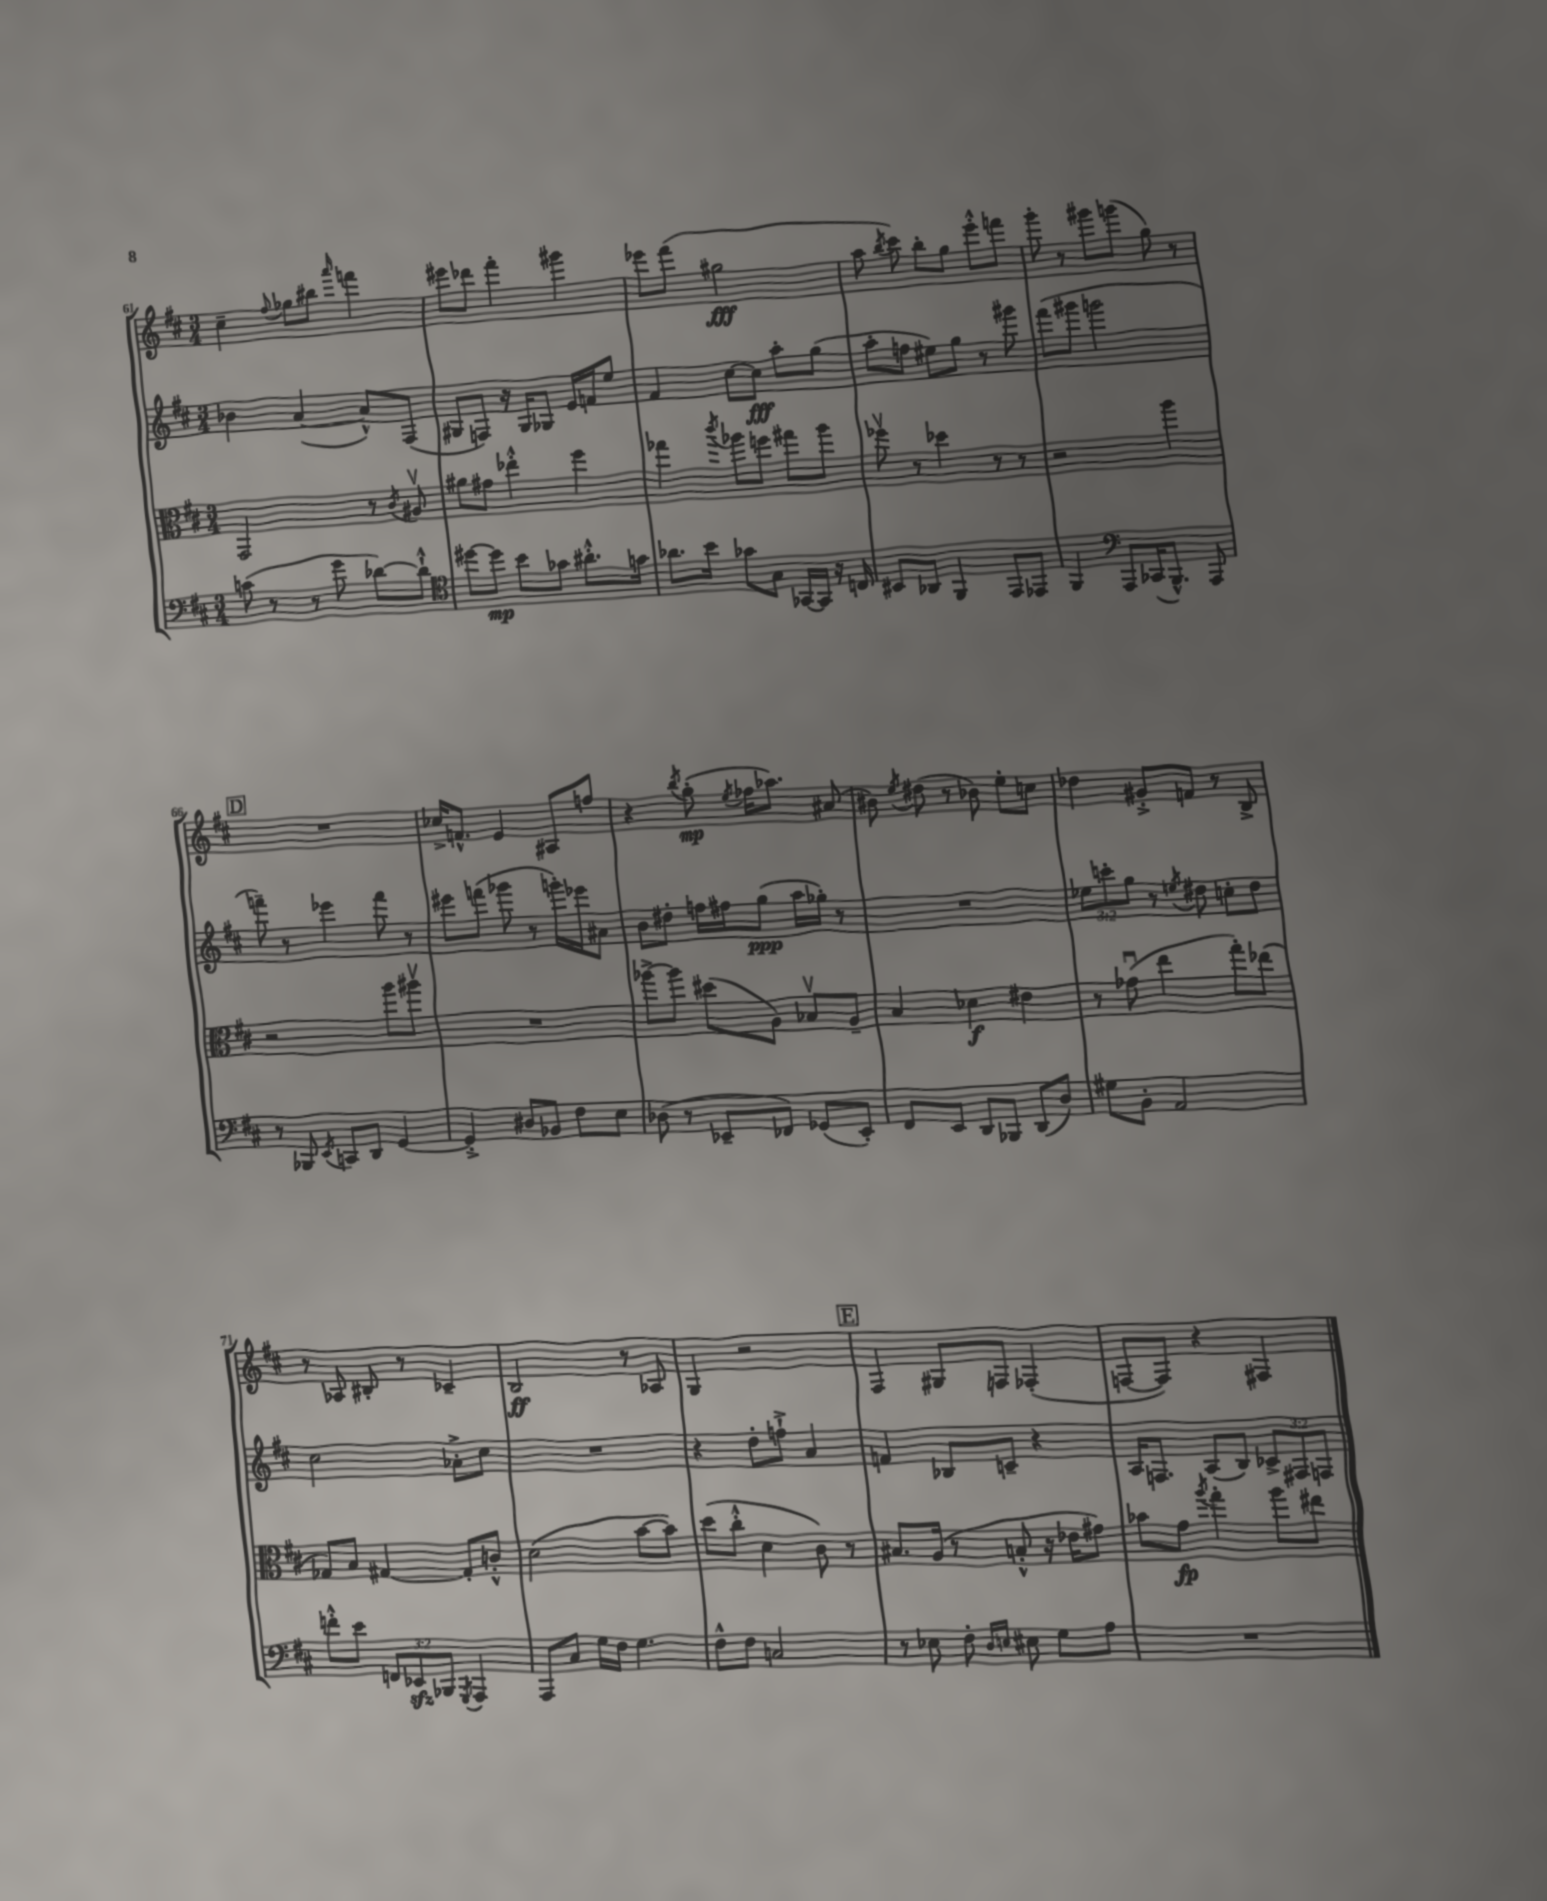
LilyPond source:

<<
\new StaffGroup <<
\new Staff = "s0" {
    \clef treble \key d \major \numericTimeSignature \time 3/4
    \autoBeamOff cis''4-- \appoggiatura { fis''8 } ges''8[ bis''8] \grace { a'''16 } f'''4 |
    eis'''8[ des'''8] fis'''4-. gis'''4 |
    ees'''8[ fis'''8]( gis''2\fff |
    a''8 \acciaccatura { b''8 } cis'''8) b''8[-. g''8] e'''8[-.-^ f'''8] |
    g'''8-. r8 gis'''8[ g'''8]( g''8) r8 |
    \mark \markup { \box "D" } R2. |
    ces''16[-> f'8.]-^ e'4 ais8[ f''8] |
    r4 \acciaccatura { b''8 } g''8-.\mp( \acciaccatura { e''8 } fes''16[ aes''8.]) ais'8( |
    bis'8) \acciaccatura { e''8 } dis''8( r8 bes'8) e''8[-. c''8] |
    des''4 gis'8[-.-> f'8] r8 b8-> |
    r8 aes8 bis8-. r8 ces'4-- |
    b2\ff r8 aes8 |
    g4 r2 |
    \mark \markup { \box "E" } fis4 gis8[ f8] fes4-.( |
    f8[~ f8]) r4 fis4 \bar "|." |
}
\new Staff = "s1" {
    \clef treble \key d \major \numericTimeSignature \time 3/4 \override Staff.TupletNumber.text = #tuplet-number::calc-fraction-text
    \autoBeamOff bes'4 a'4~( a'8[-^) fis8]( |
    gis8[ f8]) r16 gis16[ ges8] e'16[ f'16 e''8] |
    fis'4 cis''8[~ cis''8]\fff a''8[-. g''8]( |
    a''8[-. f''8] eis''8[) g''8] r8 gis'''8 |
    fis'''8[( gis'''8] g'''2 |
    \mark \markup { \box "D" } f'''8--) r8 ees'''4 f'''8 r8 |
    eis'''8[ f'''8]( ges'''8 r8 g'''16[-.) ees'''16 ais'8] |
    b'8[ dis''8]-. f''16[ fis''16 g''8]\ppp( a''16[ ges''16]-.) r8 |
    R2. |
    \tuplet 3/2 { ees''8[ c'''8-. g''8] } r8 \acciaccatura { e''8 } dis''8 c''8[-. dis''8] |
    cis''2 aes'8[-.-> cis''8] |
    R2. |
    r4 d''8[-. f''8]-!-> a'4 |
    \mark \markup { \box "E" } f'4 bes8[ c'8]-- r4 |
    a16[ f8.] a8[( b8]) \tuplet 3/2 { ces'8[-> fis8 f8] } \bar "|." |
}
\new Staff = "s2" {
    \clef alto \key d \major \numericTimeSignature \time 3/4
    \autoBeamOff g,2 r8 \acciaccatura { cis'8 } ais8\upbow |
    ais'8[ gis'8] ees''4-.-^ fis''4 |
    ges''4 \acciaccatura { cis'''8 } aes''8[ f''8] gis''8[ aes''8] |
    fes''8\upbow r8 des''4 r8 r8 |
    r2 a''4 |
    \mark \markup { \box "D" } r2 a''8[ ais''8]\upbow |
    R2. |
    aes''8[~-> aes''8] dis''8[( a8]) bes8[\upbow a8]-- |
    b4 des'4\f eis'4 |
    r8 ges'8\downbow( e''4 g''8[-.) ees''8]( |
    ges8[) b8] gis4~ gis8[-. c'8]-.-^ |
    d'2( b'8[~ b'8]) |
    d''8[( cis''8]-.-^ d'4 cis'8) r8 |
    \mark \markup { \box "E" } bis8.[ a16]( r8 b8-.-^ r16 ees'16[ gis'8]) |
    bes'8[ g'8]\fp \acciaccatura { a''8 } g''4-. a''8[ eis''8] \bar "|." |
}
\new Staff = "s3" {
    \clef bass \key d \major \numericTimeSignature \time 3/4 \override Staff.TupletNumber.text = #tuplet-number::calc-fraction-text
    \autoBeamOff c'8( r8 r8 g'8 des'8[~) des'8]-!-^ |
    \clef tenor dis''8[~ dis''8]\mp b'8[ ges'8] ais'8.[-.-^ g'16] |
    aes'8.[ b'16] ges'8[ g8] ges,16[~ ges,16] r16 c16 |
    bis,8[ aes,8] fis,4 e,8[ ees,8] |
    fis,4 \clef bass a,,8[ ces,16( b,,8.]-^) a,,8 |
    \mark \markup { \box "D" } r8 bes,,8 \acciaccatura { e,8 } c,8[ d,8] g,4~ |
    g,4-.-> dis8[ bes,8] fis8[ e8] |
    des8( r8 ees,8[-- fes,8]) ges,8[( ees,8]-.) |
    fis,8[ e,8] d,8[ bes,,8] d,8[( d8]) |
    gis8[ b,8]-. a,2 |
    f'8[-.-^ e'8] \tuplet 3/2 { f,8[ ees,8\sfz bes,,8] } \acciaccatura { g,,8 } a,,4 |
    a,,8[ cis8] g16[ fis16] g4. |
    fis8[-^ fis8] c2 |
    \mark \markup { \box "E" } r8 ees8 fis8-. \grace { d16[ e16] } eis8 g8[ a8] |
    R2. \bar "|." |
}
>>
>>
\layout { \context { \Score currentBarNumber = #61 } }
